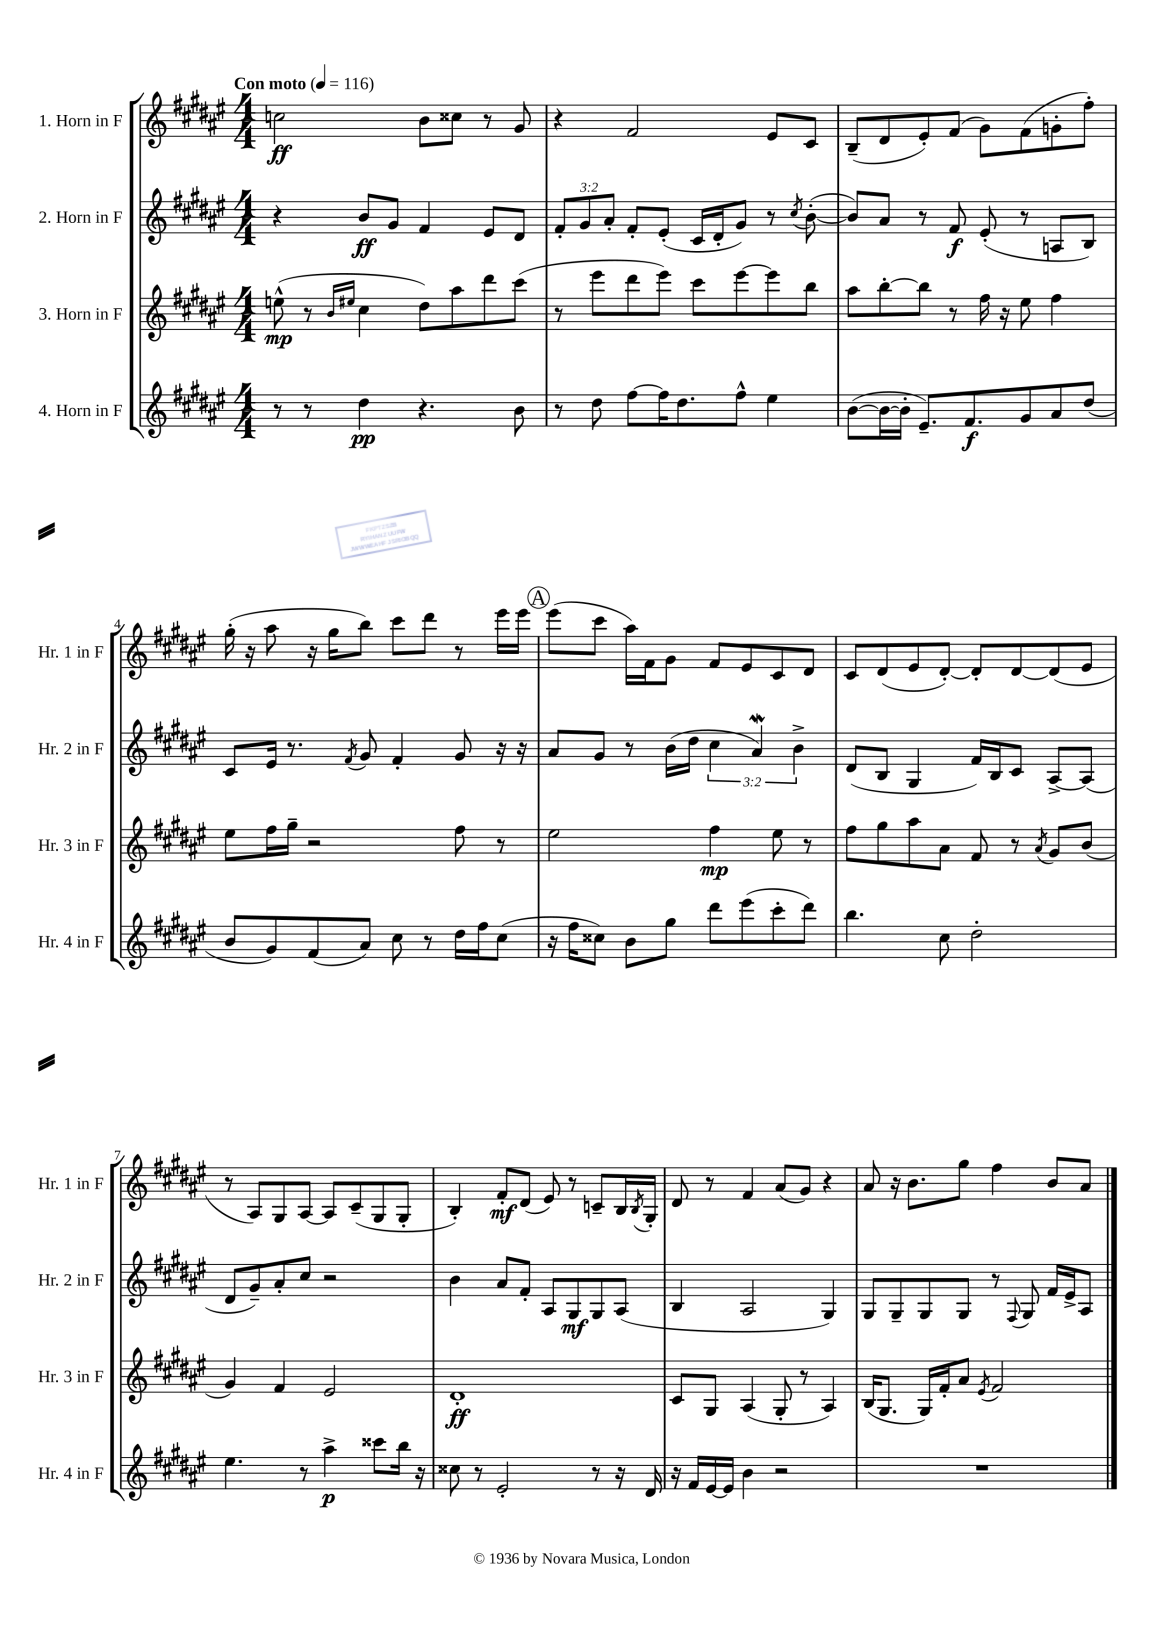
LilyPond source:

<<
\new StaffGroup <<
\new Staff = "s0" \with { instrumentName = "1. Horn in F" shortInstrumentName = "Hr. 1 in F" } {
    \clef treble \key fis \major \numericTimeSignature \time 4/4 \tempo "Con moto" 4 = 116
    c''2\ff b'8 cisis''8 r8 gis'8 |
    r4 fis'2 eis'8 cis'8 |
    b8--( dis'8 eis'8-.) fis'8( gis'8) fis'8( g'8-. fis''8-.) |
    gis''16-.( r16 ais''8 r16 gis''16 b''8) cis'''8 dis'''8 r8 eis'''16 eis'''16 |
    \mark \markup { \circle "A" } eis'''8( cis'''8 ais''16) fis'16 gis'8 fis'8 eis'8 cis'8 dis'8 |
    cis'8 dis'8( eis'8 dis'8~-.) dis'8-. dis'8~ dis'8( eis'8 |
    r8 ais8) gis8 ais8~ ais8 cis'8--( gis8 gis8-. |
    b4-.) fis'8-.\mf dis'8( eis'8) r8 c'8-- b16 \acciaccatura { b8 } gis16-. |
    dis'8 r8 fis'4 ais'8( gis'8) r4 |
    ais'8 r16 b'8. gis''8 fis''4 b'8 ais'8 \bar "|." |
}
\new Staff = "s1" \with { instrumentName = "2. Horn in F" shortInstrumentName = "Hr. 2 in F" } {
    \clef treble \key fis \major \numericTimeSignature \time 4/4 \override Staff.TupletNumber.text = #tuplet-number::calc-fraction-text
    r4 b'8\ff gis'8 fis'4 eis'8 dis'8 |
    \tuplet 3/2 { fis'8-. gis'8 ais'8-. } fis'8-. eis'8-.( cis'16 dis'16-. gis'8) r8 \acciaccatura { cis''8 } b'8~-.( |
    b'8) ais'8 r8 fis'8\f eis'8-.( r8 a8 b8) |
    cis'8 eis'16 r8. \acciaccatura { fis'8 } gis'8 fis'4-. gis'8 r16 r16 |
    \mark \markup { \circle "A" } ais'8 gis'8 r8 b'16( dis''16 \tuplet 3/2 { cis''4 ais'4\mordent) b'4-> } |
    dis'8( b8 gis4 fis'16) b16 cis'8 ais8~-> ais8( |
    dis'8 gis'8--) ais'8-. cis''8 r2 |
    b'4 ais'8 fis'8-. ais8 gis8\mf gis8 ais8( |
    b4 ais2 gis4) |
    gis8 gis8-- gis8 gis8 r8 \appoggiatura { fis8 } gis8 fis'16 eis'16-> ais8 \bar "|." |
}
\new Staff = "s2" \with { instrumentName = "3. Horn in F" shortInstrumentName = "Hr. 3 in F" } {
    \clef treble \key fis \major \numericTimeSignature \time 4/4
    e''8-^\mp( r8 \grace { b'16 eis''16 } cis''4 dis''8) ais''8 dis'''8 cis'''8( |
    r8 eis'''8 dis'''8 eis'''8) cis'''8 eis'''8~ eis'''8 b''8 |
    ais''8 b''8~-. b''8 r8 fis''16 r16 eis''8 fis''4 |
    eis''8 fis''16 gis''16-- r2 fis''8 r8 |
    \mark \markup { \circle "A" } eis''2 fis''4\mp eis''8 r8 |
    fis''8 gis''8 ais''8 ais'8 fis'8 r8 \acciaccatura { ais'8 } gis'8 b'8( |
    gis'4) fis'4 eis'2 |
    dis'1-.\ff |
    cis'8 gis8 ais4( gis8-. r8 ais4) |
    b16( gis8. gis16) fis'16-. ais'8 \acciaccatura { eis'8 } fis'2 \bar "|." |
}
\new Staff = "s3" \with { instrumentName = "4. Horn in F" shortInstrumentName = "Hr. 4 in F" } {
    \clef treble \key fis \major \numericTimeSignature \time 4/4
    r8 r8 dis''4\pp r4. b'8 |
    r8 dis''8 fis''8~ fis''16 dis''8. fis''8-^ eis''4 |
    b'8~( b'16~ b'16-. eis'8.--) fis'8.\f gis'8 ais'8 dis''8( |
    b'8 gis'8) fis'8( ais'8) cis''8 r8 dis''16 fis''16 cis''8( |
    \mark \markup { \circle "A" } r16 fis''16 cisis''8) b'8 gis''8 dis'''8 eis'''8( cis'''8-. dis'''8) |
    b''4. cis''8 dis''2-. |
    eis''4. r8 ais''4->\p cisis'''8 b''16 r16 |
    cisis''8 r8 eis'2-. r8 r16 dis'16 |
    r16 fis'16 eis'16~ eis'16 b'4 r2 |
    R1 \bar "|." |
}
>>
>>
